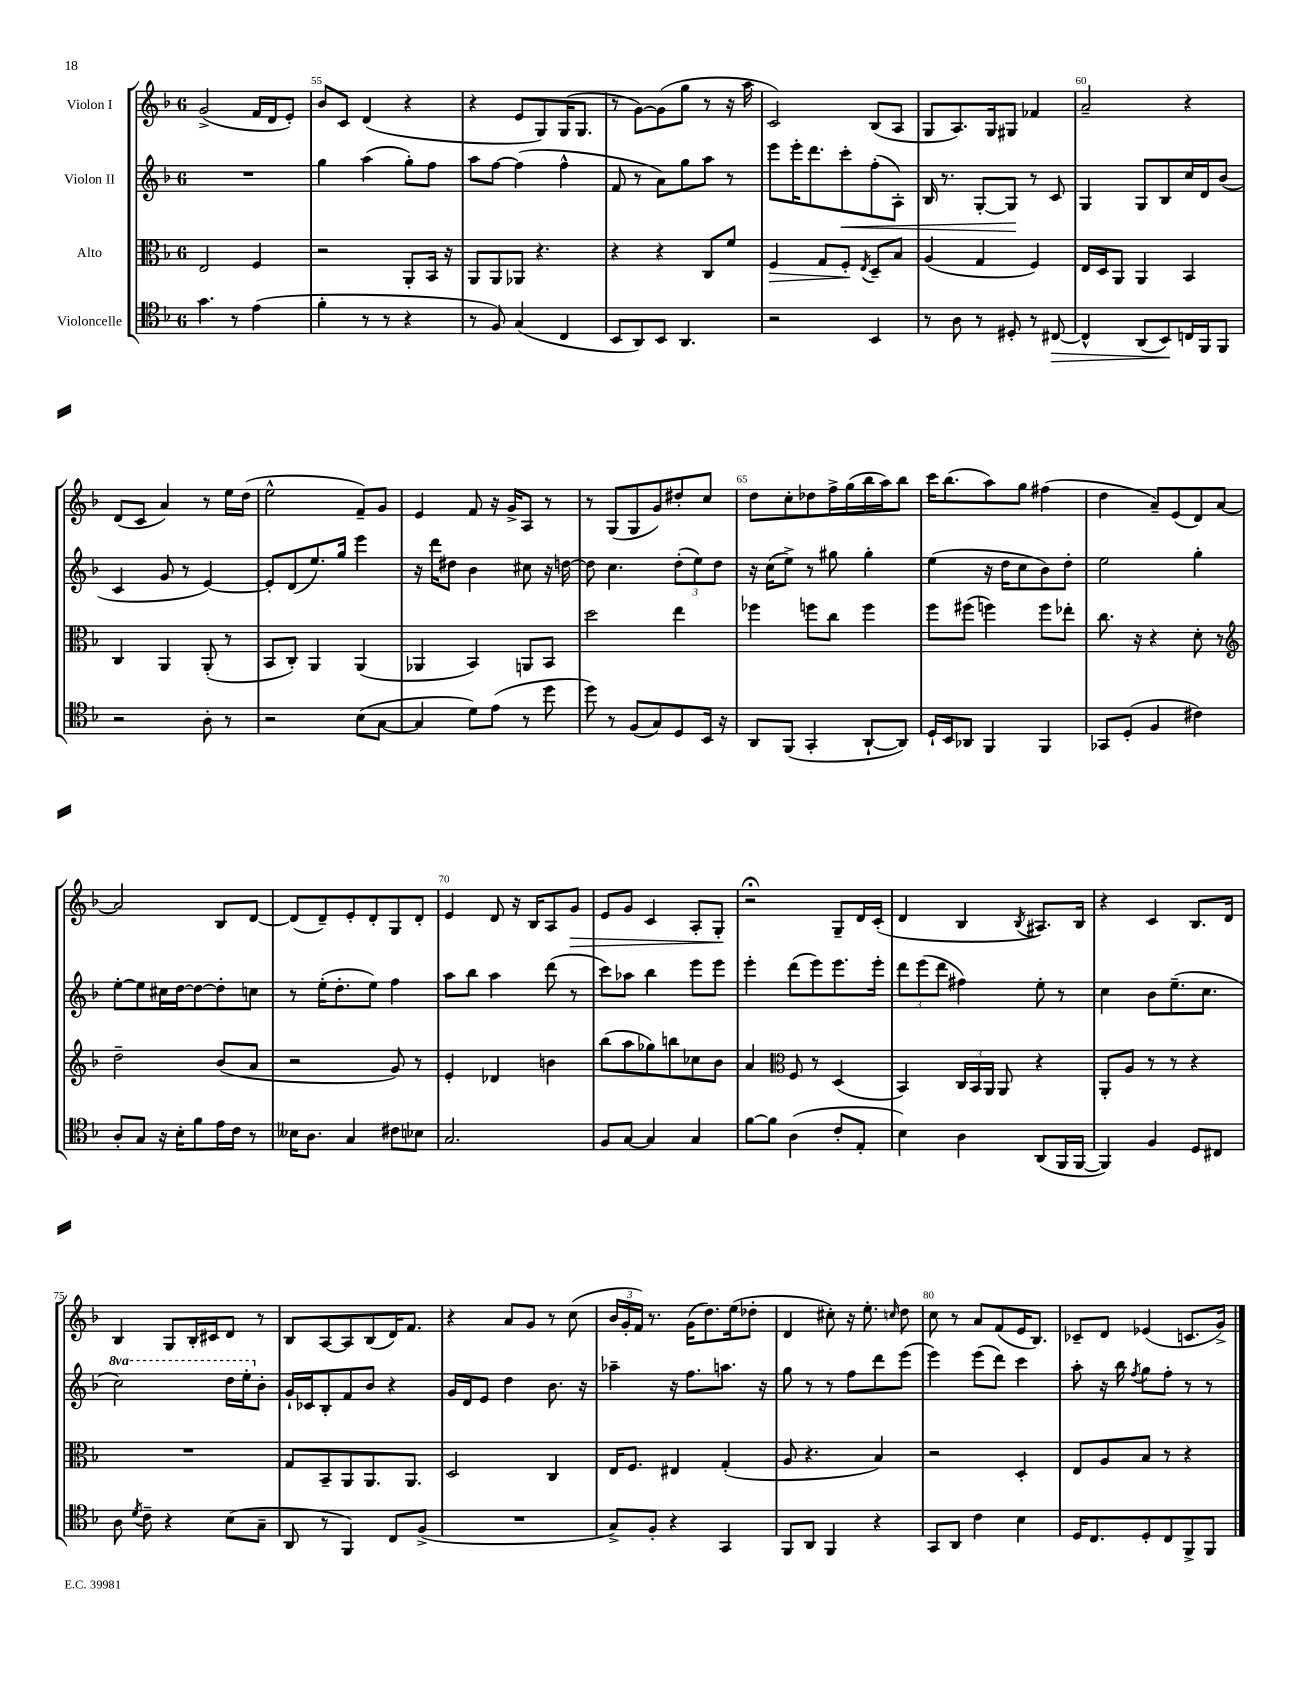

**kern	**dynam	**kern	**dynam	**kern	**dynam	**kern	**dynam
*part4	*part4	*part3	*part3	*part2	*part2	*part1	*part1
*staff4	*staff4	*staff3	*staff3	*staff2	*staff2	*staff1	*staff1
*I"Violoncelle	*	*I"Alto	*	*I"Violon II	*	*I"Violon I	*
*clefC4	*	*clefC3	*	*clefG2	*	*clefG2	*
*k[b-]	*	*k[b-]	*	*k[b-]	*	*k[b-]	*
*M6/8	*	*M6/8	*	*M6/8	*	*M6/8	*
=54	=54	=54	=54	=54	=54	=54	=54
4.g\	.	2E/	.	2.r	.	(2g^/	.
8r	.	.	.	.	.	.	.
(4e\	.	4F/	.	.	.	16f/LL	.
.	.	.	.	.	.	16d/J	.
.	.	.	.	.	.	8e'/J)	.
=55	=55	=55	=55	=55	=55	=55	=55
4f'\	.	2r	.	4gg\	.	8b-/L	.
.	.	.	.	.	.	8c/J	.
8r	.	.	.	(4aa\	.	(4d/	.
8r	.	.	.	.	.	.	.
4r	.	8AA'/L	.	8gg'\L)	.	4r	.
.	.	16BB-/Jk	.	8ff\J	.	.	.
.	.	16r	.	.	.	.	.
=56	=56	=56	=56	=56	=56	=56	=56
8r	.	8AA/L	.	8aa\L	.	4r	.
8F/)	.	8AA/	.	[8ff\J	.	.	.
(4G/	.	8AA-X/J	.	(4ff\]	.	8e/L	.
.	.	4.r	.	.	.	8G/)	.
4C/	.	.	.	4ff^^\	.	(16G/K	.
.	.	.	.	.	.	8.G/J	.
=57	=57	=57	=57	=57	=57	=57	=57
8BB-/L	.	4r	.	8f/	.	8r	.
8AA/)	.	.	.	8r	.	[8g\L)	.
8BB-/J	.	4r	.	8a\L)	.	(8g\]	.
4.AA/	.	.	.	8gg\	.	8gg\J	.
.	.	8C/L	.	8aa\J	.	8r	.
.	.	8f/J	.	8r	.	16r	.
.	.	.	.	.	.	16aa\	.
=58	=58	=58	=58	=58	=58	=58	=58
!	!	!	!LO:HP:b	!	!	!	!
2r	.	4F/	>	8eee\L	.	2c/)	.
.	.	.	.	16eee'\K	.	.	.
.	.	.	.	8.ddd\	.	.	.
.	.	8G/L	.	.	.	.	.
!	!	!	!	!	!LO:HP:b	!	!
.	.	8F'/J	.	8ccc'\	<	.	.
.	.	8qE/	.	.	.	.	.
4BB-/	.	8D~/L	]	(8ff'\	.	(8B-/L	.
.	.	8B-/J	.	8A'\J)	.	8A/J	.
=59	=59	=59	=59	=59	=59	=59	=59
8r	.	(4A/	.	16B-/	.	8G/L	.
.	.	.	.	8.r	.	.	.
8A\	.	.	.	.	.	8.A/)	.
8r	.	4G/	.	[8G'/L	.	.	.
.	.	.	.	.	.	16G/k	.
8D#X'/	.	.	.	8G/J]	.	8G#X/J	.
8r	.	4F/)	.	8r	[	4f-X/	.
!	!LO:HP:b	!	!	!	!	!	!
[8C#X/	>	.	.	8c/	.	.	.
=60	=60	=60	=60	=60	=60	=60	=60
4C#^^/]	.	16E/LL	.	4G/	.	2a~/	.
.	.	16D/J	.	.	.	.	.
.	.	8AA/J	.	.	.	.	.
(8AA/L	.	4AA/	.	8G/L	.	.	.
8BB-/)	.	.	.	8B-/	.	.	.
16Cn/L	]	4BB-/	.	16cc/L	.	4r	.
16FF/J	.	.	.	16d/J	.	.	.
8FF/J	.	.	.	(8b-/J	.	.	.
!!LO:LB:g=z
=61	=61	=61	=61	=61	=61	=61	=61
2r	.	4C/	.	4c/	.	(8d/L	.
.	.	.	.	.	.	8c/J	.
.	.	4AA/	.	8g/	.	4a/)	.
.	.	.	.	8r	.	.	.
8A'\	.	(8AA'/	.	[4e/)	.	8r	.
8r	.	8r	.	.	.	16ee\LL	.
.	.	.	.	.	.	(16dd\JJ	.
=62	=62	=62	=62	=62	=62	=62	=62
2r	.	8BB-/L	.	8e'/L]	.	2ee^^\	.
.	.	8C'/J)	.	(8d/	.	.	.
.	.	4AA/	.	8.ee/)	.	.	.
.	.	.	.	16gg/Jk	.	.	.
(8B-\L	.	(4AA/	.	4eee\	.	8f~/L)	.
[8G\J	.	.	.	.	.	8g/J	.
=63	=63	=63	=63	=63	=63	=63	=63
4G/]	.	4AA-X/	.	16r	.	4e/	.
.	.	.	.	16ddd\KL	.	.	.
.	.	.	.	8dd#X\J	.	.	.
8d\L)	.	4BB-/)	.	4b-\	.	8f/	.
(8e\J	.	.	.	.	.	16r	.
.	.	.	.	.	.	16g^/KL	.
8r	.	8AAn/L	.	8cc#X\	.	8A/J	.
8dd\	.	8BB-/J	.	16r	.	8r	.
.	.	.	.	[16ddn\	.	.	.
=64	=64	=64	=64	=64	=64	=64	=64
8dd\)	.	2dd\	.	8dd\]	.	8r	.
8r	.	.	.	4.cc\	.	(8G/L	.
(8F/L	.	.	.	.	.	8G/	.
8G/)	.	.	.	.	.	8g/)	.
8D/	.	4ee\	.	(12dd'\L	.	8dd#X'/	.
.	.	.	.	12ee\)	.	.	.
16BB-/Jk	.	.	.	.	.	8cc/J	.
.	.	.	.	12dd\J	.	.	.
16r	.	.	.	.	.	.	.
=65	=65	=65	=65	=65	=65	=65	=65
8AA/L	.	4ff-X\	.	16r	.	8dd\L	.
.	.	.	.	(16cc\KL	.	.	.
(8FF/J	.	.	.	8ee^\J)	.	8cc'\	.
4GG'/	.	8ffn\L	.	8r	.	8dd-X\	.
.	.	8cc\J	.	8gg#X\	.	16ff^\L	.
.	.	.	.	.	.	(16gg\	.
[8AA`/L	.	4ff\	.	4gg#'\	.	16bb-\	.
.	.	.	.	.	.	16aa\J)	.
8AA/J])	.	.	.	.	.	8bb-\J	.
=66	=66	=66	=66	=66	=66	=66	=66
16D`/LL	.	8ff\L	.	(4ee\	.	16ccc\KL	.
16BB-/J	.	.	.	.	.	(8.bb-\	.
8AA-X/J	.	(8ff#X\J	.	.	.	.	.
4FF/	.	4ffn\)	.	16r	.	8aa\)	.
.	.	.	.	16dd\KL	.	.	.
.	.	.	.	8cc\	.	8gg\J	.
4FF/	.	8ff\L	.	8b-\)	.	(4ff#X\	.
.	.	8ee-X'\J	.	8dd'\J	.	.	.
=67	=67	=67	=67	=67	=67	=67	=67
8GG-X/L	.	8.cc\	.	2ee\	.	4dd\	.
(8D'/J	.	.	.	.	.	.	.
.	.	16r	.	.	.	.	.
4F/	.	4r	.	.	.	8a~/L)	.
.	.	.	.	.	.	(8e/	.
4c#X\)	.	8d'\	.	4gg'\	.	8d/)	.
.	.	8r	.	.	.	[8a/J	.
!!LO:LB:g=z
=68	=68	=68	=68	=68	=68	=68	=68
*	*	*clefG2	*	*	*	*	*
8A'/L	.	2dd~\	.	[8ee'\L	.	2a/]	.
8G/J	.	.	.	8ee\]	.	.	.
16r	.	.	.	16cc#X\L	.	.	.
16B-'\KL	.	.	.	[16dd\J	.	.	.
8f\	.	.	.	8dd\_	.	.	.
16e\L	.	(8b-/L	.	8dd'\]	.	8B-/L	.
16c\JJ	.	.	.	.	.	.	.
8r	.	8a/J	.	8ccn\J	.	[8d/J	.
=69	=69	=69	=69	=69	=69	=69	=69
16B--X\KL	.	2r	.	8r	.	(8d/L]	.
8.A\J	.	.	.	.	.	.	.
.	.	.	.	(16ee'\KL	.	8d~/)	.
.	.	.	.	8.dd'\	.	.	.
4G/	.	.	.	.	.	8e'/	.
.	.	.	.	8ee\J)	.	8d'/	.
8c#X\L	.	8g/)	.	4ff\	.	8G/	.
8B-X\J	.	8r	.	.	.	8d'/J	.
=70	=70	=70	=70	=70	=70	=70	=70
2.G/	.	4e'/	.	8aa\L	.	4e/	.
.	.	.	.	8bb-\J	.	.	.
.	.	4d-X/	.	4aa\	.	8d/	.
.	.	.	.	.	.	16r	.
.	.	.	.	.	.	16B-/KL	.
.	.	4bn\	.	(8ddd\	.	8A/	.
!	!	!	!	!	!	!	!LO:HP:b
.	.	.	.	8r	.	8g/J	>
=71	=71	=71	=71	=71	=71	=71	=71
8F/L	.	(8bb-\L	.	8ccc\L)	.	8e/L	.
[8G/J	.	8aa\	.	8aa-X\J	.	8g/J	.
4G/]	.	8gg-X\)	.	4bb-\	.	4c/	.
.	.	8bbn\	.	.	.	.	.
4G/	.	8cc-X\	.	8eee\L	.	8A'/L	.
.	.	8b-\J	.	8eee\J	.	8G'/J	.
.	.	.	.	.	.	.	]
=72	=72	=72	=72	=72	=72	=72	=72
[8f\L	.	4a/	.	4eee'\	.	2r;<	.
8f\J]	.	.	.	.	.	.	.
*	*	*clefC3	*	*	*	*	*
(4A\	.	8F/	.	(8ddd\L	.	.	.
.	.	8r	.	8eee\)	.	.	.
8c'/L	.	(4D/	.	8.eee\	.	8G~/L	.
8E'/J	.	.	.	.	.	16d/L	.
.	.	.	.	16eee'\Jk	.	(16c'/JJ	.
=73	=73	=73	=73	=73	=73	=73	=73
4B-\)	.	4BB-/)	.	12ddd\L	.	4d/	.
.	.	.	.	(12eee\	.	.	.
.	.	.	.	12ddd\J	.	.	.
4A\	.	24C/LL	.	4ff#X\)	.	4B-/	.
.	.	24BB-/	.	.	.	.	.
.	.	24AA/JJ	.	.	.	.	.
.	.	8AA/	.	.	.	.	.
.	.	.	.	.	.	8qB-/	.
(8AA/L	.	4r	.	8ee'\	.	8.A#X/L)	.
16FF/L	.	.	.	8r	.	.	.
[16FF/JJ	.	.	.	.	.	16B-/Jk	.
=74	=74	=74	=74	=74	=74	=74	=74
4FF/])	.	8AA'/L	.	4cc\	.	4r	.
.	.	8A/J	.	.	.	.	.
4F/	.	8r	.	8b-\L	.	4c/	.
.	.	8r	.	(8.ee~\	.	.	.
8D/L	.	4r	.	.	.	8.B-/L	.
.	.	.	.	8.cc\J	.	.	.
8C#X/J	.	.	.	.	.	.	.
.	.	.	.	.	.	16d/Jk	.
!!LO:LB:g=z
=75	=75	=75	=75	=75	=75	=75	=75
*	*	*	*	*8va	*	*	*
8A\	.	2.r	.	2ccc\)	.	4B-/	.
8qd/	.	.	.	.	.	.	.
8c~\	.	.	.	.	.	.	.
4r	.	.	.	.	.	8G/L	.
.	.	.	.	.	.	16B-'/L	.
.	.	.	.	.	.	16c#X/J	.
(8B-\L	.	.	.	16ddd\LL	.	8d/J	.
.	.	.	.	16eee'\J	.	.	.
*	*	*	*	*X8va	*	*	*
8G~\J	.	.	.	8b-'\J	.	8r	.
=76	=76	=76	=76	=76	=76	=76	=76
8AA/	.	8G/L	.	16g`/LL	.	8B-/L	.
.	.	.	.	16c-X/J	.	.	.
8r	.	8BB-~/	.	8B-'/	.	[8A/	.
4FF/)	.	8AA/	.	8f/	.	8A/]	.
.	.	8.AA/	.	8b-/J	.	(8B-/	.
8C/L	.	.	.	4r	.	16d/K)	.
.	.	8.AA/J	.	.	.	8.f/J	.
(8F^/J	.	.	.	.	.	.	.
=77	=77	=77	=77	=77	=77	=77	=77
2.r	.	2D/	.	16g/LL	.	4r	.
.	.	.	.	16d/J	.	.	.
.	.	.	.	8e/J	.	.	.
.	.	.	.	4dd\	.	8a/L	.
.	.	.	.	.	.	8g/J	.
.	.	4C/	.	8.b-\	.	8r	.
.	.	.	.	.	.	(8cc\	.
.	.	.	.	16r	.	.	.
=78	=78	=78	=78	=78	=78	=78	=78
8G^/L)	.	16E/KL	.	4aa-X~\	.	24b-/LL	.
.	.	.	.	.	.	24g'/	.
.	.	8.F/J	.	.	.	.	.
.	.	.	.	.	.	24f/JJ)	.
8F'/J	.	.	.	.	.	8.r	.
4r	.	4E#X/	.	16r	.	.	.
.	.	.	.	8.ff\L	.	(16g\KL	.
.	.	.	.	.	.	8.dd\)	.
4GG/	.	(4G'/	.	8.aan\J	.	.	.
.	.	.	.	.	.	(16ee\k	.
.	.	.	.	.	.	8dd-X'\J	.
.	.	.	.	16r	.	.	.
=79	=79	=79	=79	=79	=79	=79	=79
8FF/L	.	8A/	.	8gg\	.	4d/	.
8AA/J	.	4.r	.	8r	.	.	.
4FF/	.	.	.	8r	.	8cc#X'\)	.
.	.	.	.	8ff\L	.	16r	.
.	.	.	.	.	.	8.ee'\	.
4r	.	4B-/)	.	8ddd\	.	.	.
.	.	.	.	.	.	16qqccn/	.
.	.	.	.	(8eee\J	.	8dd\	.
=80	=80	=80	=80	=80	=80	=80	=80
8GG/L	.	2r	.	4eee\)	.	8cc\	.
8AA/J	.	.	.	.	.	8r	.
4c\	.	.	.	(8eee\L	.	8a/L	.
.	.	.	.	8ddd\J)	.	(8f/	.
4B-\	.	4D'/	.	4ccc\	.	16e/K	.
.	.	.	.	.	.	8.B-/J)	.
=81	=81	=81	=81	=81	=81	=81	=81
16D/KL	.	8E/L	.	8aa'\	.	8c-X~/L	.
8.C/	.	.	.	.	.	.	.
.	.	8A/	.	16r	.	8d/J	.
.	.	.	.	16bb-\	.	.	.
.	.	.	.	8qff/	.	.	.
8D'/	.	8B-/J	.	8gg\L	.	(4e-X/	.
8C/	.	8r	.	8ff'\J	.	.	.
8FF^/	.	4r	.	8r	.	8.cn/L	.
8FF/J	.	.	.	8r	.	.	.
.	.	.	.	.	.	16g^/Jk)	.
==	==	==	==	==	==	==	==
*-	*-	*-	*-	*-	*-	*-	*-
